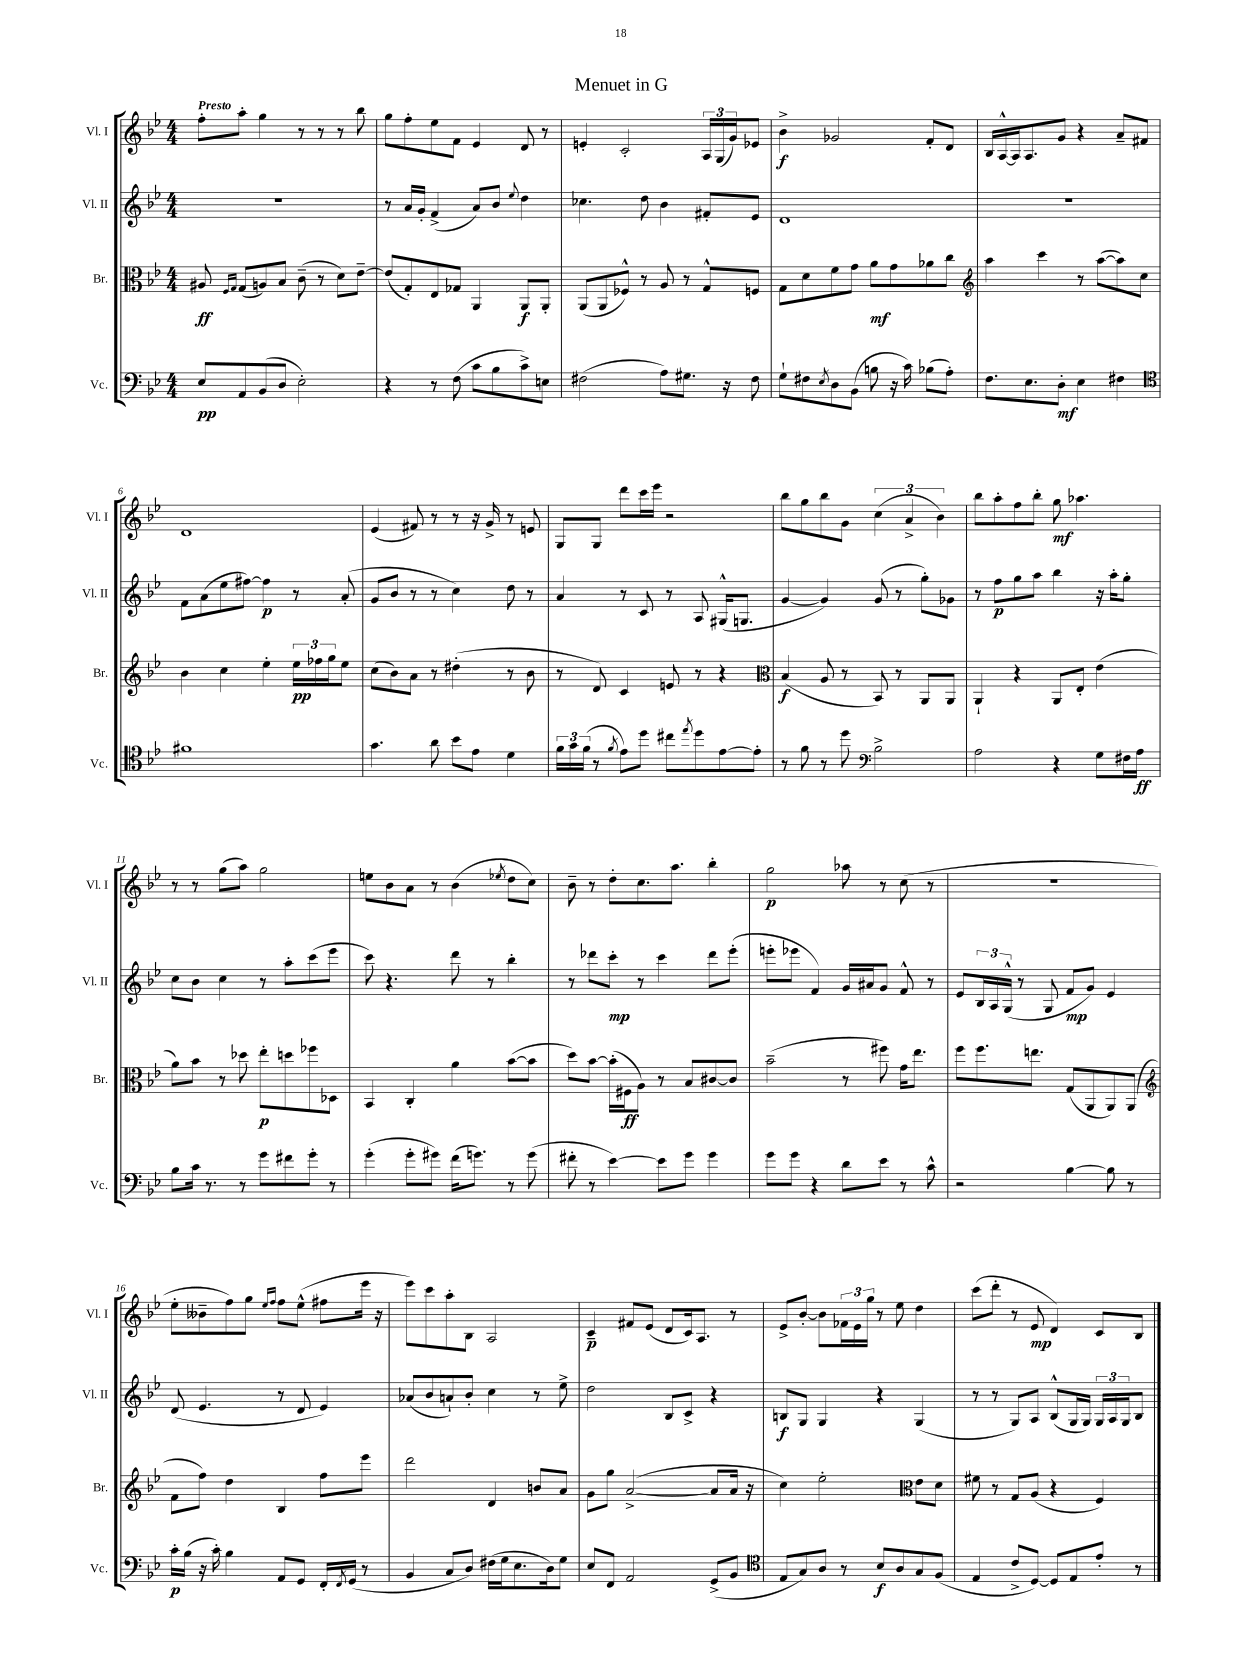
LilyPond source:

\header { title = "Menuet in G" }
<<
\new StaffGroup <<
\new Staff = "s0" \with { instrumentName = "Vl. I" shortInstrumentName = "Vl. I" } {
    \clef treble \key bes \major \numericTimeSignature \time 4/4 \tempo "Presto"
    f''8-. a''8-. g''4 r8 r8 r8 bes''8 |
    g''8 f''8-. ees''8 f'8 ees'4 d'8 r8 |
    e'4-. c'2-. \tuplet 3/2 { a16 g16( g'16) } ees'8 |
    bes'4->\f ges'2 f'8-. d'8 |
    bes16 a16~-^ a16 a8. g'8 r4 a'8-- fis'8 |
    d'1 |
    ees'4( fis'8) r8 r8 r16 g'16-> r8 e'8 |
    g8 g8 d'''8 c'''16 ees'''16 r2 |
    bes''8 g''8 bes''8 g'8 \tuplet 3/2 { c''4( a'4-> bes'4) } |
    bes''8 a''8-. f''8 bes''8-. g''8\mf aes''4. |
    r8 r8 g''8( a''8) g''2 |
    e''8 bes'8 a'8 r8 bes'4( \acciaccatura { ees''8 } d''8 c''8) |
    bes'8-- r8 d''8-. c''8. a''8. bes''4-. |
    g''2\p aes''8 r8 c''8( r8 |
    R1 |
    ees''8-. beses'8-- f''8) g''8 \grace { ees''16 f''16 } f''8 ees''8-^( fis''8 ees'''16 r16 |
    ees'''8) c'''8 a''8-. bes8 a2 |
    c'4--\p fis'8 ees'8( d'8 c'16) a8. r8 |
    ees'8-> bes'8~-. bes'8 \tuplet 3/2 { fes'16 ees'16 g''16 } r8 ees''8 d''4 |
    c'''8( d'''8-. r8 ees'8\mp d'4) c'8 bes8 \bar "|." |
}
\new Staff = "s1" \with { instrumentName = "Vl. II" shortInstrumentName = "Vl. II" } {
    \clef treble \key bes \major \numericTimeSignature \time 4/4
    r1 |
    r8 a'16 g'16-. f'4->( a'8) bes'8 \appoggiatura { ees''8 } d''4 |
    ces''4. d''8 bes'4 fis'8-. ees'8 |
    d'1 |
    R1 |
    f'8 a'8( ees''8 fis''8~) fis''4\p r8 a'8-.( |
    g'8 bes'8 r8 r8 c''4) d''8 r8 |
    a'4 r8 c'8 r8 a8 gis16-^( g8. |
    g'4~ g'4) g'8( r8 g''8-.) ges'8 |
    r8 f''8\p g''8 a''8 bes''4 r16 a''16-. g''8-. |
    c''8 bes'8 c''4 r8 a''8-. c'''8( ees'''8 |
    c'''8) r4. d'''8 r8 bes''4-. |
    r8 des'''8 c'''8-.\mp r8 c'''4 des'''8 ees'''8-.( |
    e'''8-. ees'''8 f'4) g'16 ais'16 g'8 f'8-^ r8 |
    ees'8 \tuplet 3/2 { bes16 a16 g16-^( } r8 g8 f'8\mp g'8) ees'4 |
    d'8( ees'4. r8 d'8 ees'4) |
    aes'8( bes'8 a'8-!) bes'8-. c''4 r8 ees''8-> |
    d''2 bes8 c'8-> r4 |
    b8\f g8 g4 r4 g4( |
    r8 r8 g8) a8 bes8-^( g16 g16) \tuplet 3/2 { g16 a16 g16 } bes8 \bar "|." |
}
\new Staff = "s2" \with { instrumentName = "Br." shortInstrumentName = "Br." } {
    \clef alto \key bes \major \numericTimeSignature \time 4/4
    ais8\ff \grace { f16 g16 } g8( a8) bes8 c'8--( r8 d'8) ees'8~-- |
    ees'8( g8-.) ees8 ges8 a,4 a,8\f a,8-. |
    a,8( a,8 fes8-^) r8 a8 r8 g8-^ f8 |
    g8 d'8 f'8 g'8 a'8\mf g'8 aes'8 c''8 |
    \clef treble a''4 c'''4 r8 a''8~( a''8) c''8 |
    bes'4 c''4 ees''4-. \tuplet 3/2 { ees''16\pp fes''16 g''16 } ees''8 |
    c''8( bes'8) a'8 r8 dis''4-.( r8 bes'8 |
    r8 d'8) c'4 e'8 r8 r4 |
    \clef alto bes4\f( a8 r8 bes,8) r8 a,8 a,8 |
    a,4-! r4 a,8 ees8-. ees'4( |
    a'8) bes'8 r8 des''8 ees''8-.\p d''8 fes''8 des8 |
    bes,4 c4-. a'4 bes'8~( bes'8 |
    d''8) bes'8~ bes'16-.( fis16\ff a8) r8 bes8 cis'8~ cis'8 |
    bes'2--( r8 fis''8) g'16 ees''8. |
    f''8 f''8. e''8. g8( a,8 a,8) a,8( |
    \clef treble f'8 f''8) d''4 bes4 f''8 ees'''8 |
    d'''2 d'4 b'8 a'8 |
    g'8 g''8 a'2~->( a'8 a'16 r16 |
    c''4) ees''2-. \clef alto ees'8 d'8 |
    fis'8 r8 g8 a8( r4 f4) \bar "|." |
}
\new Staff = "s3" \with { instrumentName = "Vc." shortInstrumentName = "Vc." } {
    \clef bass \key bes \major \numericTimeSignature \time 4/4
    ees8\pp a,8 bes,8( d8 ees2-.) |
    r4 r8 f8( c'8 bes8 c'8->) e8 |
    fis2( a8) gis8. r16 fis8 |
    g8-! fis8 \acciaccatura { ees8 } d8 bes,8( b8 r16 c'16) bes8( a8-.) |
    f8. ees8. d8-.\mf ees4 fis4 |
    \clef tenor fis'1 |
    g'4. a'8 bes'8 ees'8 d'4 |
    \tuplet 3/2 { f'16 g'16 f'16( } r8 \acciaccatura { f'8 } ees'8) d''8 cis''8 \acciaccatura { ees''8 } d''8 ees'8~ ees'8-. |
    r8 f'8 r8 d''8 \clef bass bes2-> |
    a2 r4 g8 fis16 a16\ff |
    bes8 c'16 r8. r8 g'8 fis'8 g'8-. r8 |
    g'4-.( g'8-. gis'8) f'16( g'8.) r8 g'8( |
    fis'8-. r8 ees'4~) ees'8 g'8 g'4 |
    g'8 g'8 r4 d'8 ees'8 r8 c'8-^ |
    r2 bes4~ bes8 r8 |
    c'16-.\p bes16( r16 c'16-.) bes4 a,8 g,8 f,16-. \acciaccatura { f,8 } g,16( r8 |
    bes,4 c8 d8) fis16( g16 ees8. d16) g8 |
    ees8 f,8 a,2 g,8->( bes,8 |
    \clef tenor ees8 g8) a8 r8 bes8\f a8 g8 f8( |
    ees4 c'8-> d8~) d8 ees8 ees'8-. r8 \bar "|." |
}
>>
>>
